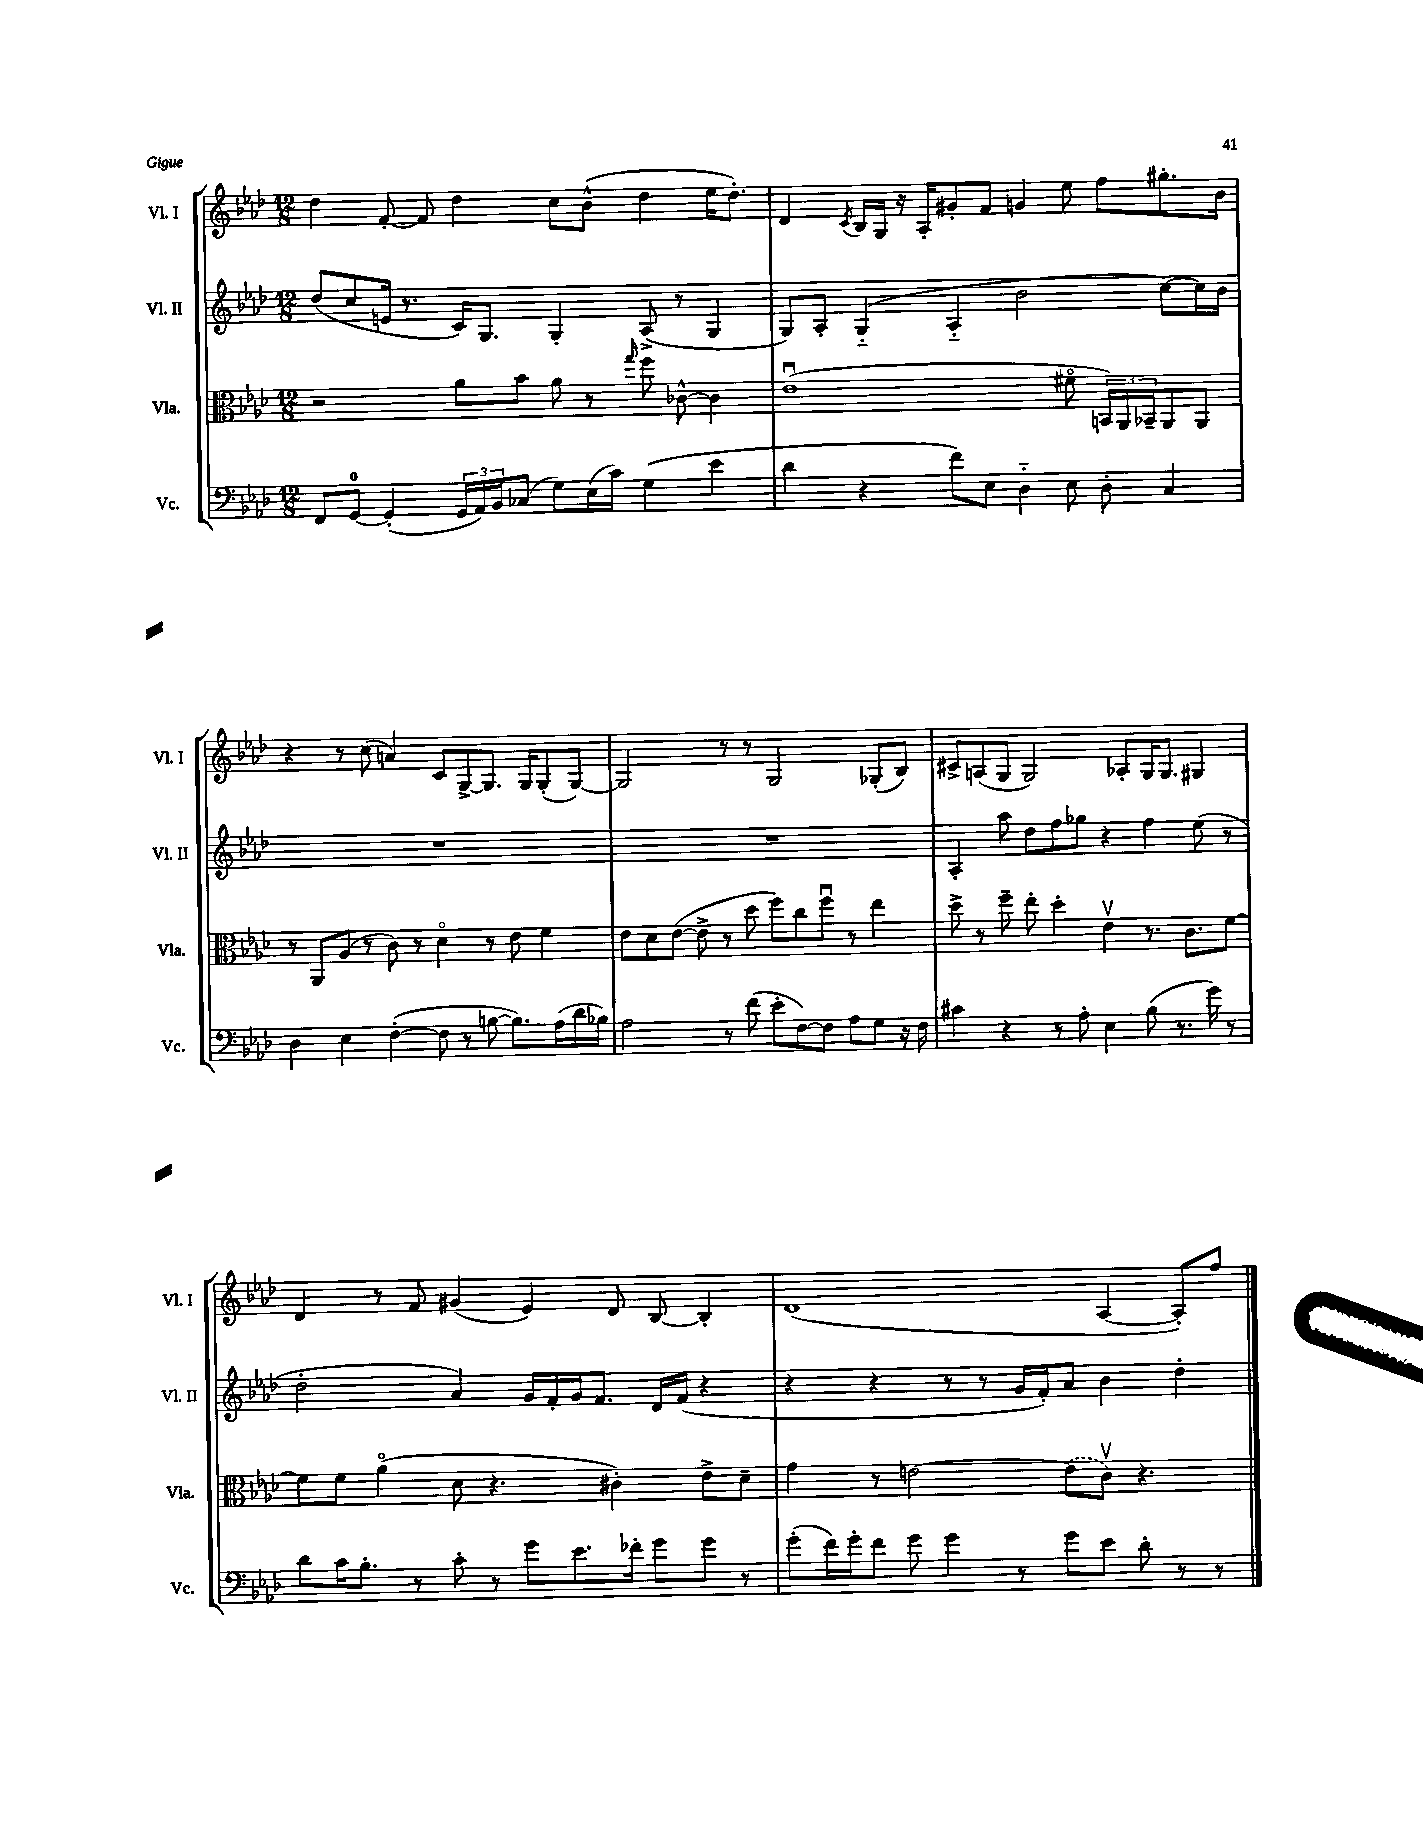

**kern	**kern	**kern	**kern
*part4	*part3	*part2	*part1
*staff4	*staff3	*staff2	*staff1
*I"Vc.	*I"Vla.	*I"Vl. II	*I"Vl. I
*I'Vc.	*I'Vla.	*I'Vl. II	*I'Vl. I
*clefF4	*clefC3	*clefG2	*clefG2
*k[b-e-a-d-]	*k[b-e-a-d-]	*k[b-e-a-d-]	*k[b-e-a-d-]
*M12/8	*M12/8	*M12/8	*M12/8
=109	=109	=109	=109
8FF/L	2r	(8dd-/L	4dd-\
[8GG/J	.	8cc/	.
(4GG'/]	.	16en/Jk	[8f'/
.	.	8.r	.
.	.	.	8f/]
24GG/LL	8a-\L	16c/KL)	4dd-\
24AA-/)	.	.	.
.	.	8.G/J	.
24BB-/J	.	.	.
(8C-X/J	8b-\J	.	.
8G\L)	8a-\	4G'/	8cc\L
(16E-\L	8r	.	(8b-^^\J
16c\JJ)	.	.	.
.	16qqgg/	.	.
(4G\	8ff\	(8A-^/	4dd-\
.	[8c-X^^\	8r	.
4e-\	4c-\]	4G/	16ee-\KL
.	.	.	8.dd-'\J)
=110	=110	=110	=110
4d-\	(1e-u	8G/L)	4d-/
.	.	8A-'/J	.
.	.	.	8qc/
4r	.	(4G/	16B-/LL
.	.	.	16G/JJ
.	.	.	16r
.	.	.	16A-'/KL
8f\L)	.	4A-/	8g#X'/
8E-\J	.	.	8f/J
4D-\	.	2b-\	4gn/
8E-\	8f#X\	.	8ee-\
8D-'\	24BBn/LL)	.	8ff\L
.	24AA-/	.	.
.	24BB-X~/J	.	.
4C/	8AA-/	[8cc\L)	8.gg#X'\
.	8AA-/J	16cc\L]	.
.	.	16b-\JJ	16b-\Jk
!!LO:LB:g=z
=111	=111	=111	=111
4D-\	8r	1.r	4r
.	8AA-/L	.	.
4E-\	(8A-/J	.	8r
.	8r	.	(8cc\
([4F'\	8c\)	.	4an/)
.	8r	.	.
8F\]	4d-\	.	8c/L
8r	.	.	[8G^/
[8Bn\	8r	.	8.G/J]
8.B\L])	8e-\	.	.
.	.	.	16G/KL
.	4f\	.	(8G'/
(16A-\L	.	.	.
16d-\	.	.	[8G/J)
16B-X\JJ)	.	.	.
=112	=112	=112	=112
2A-\	8e-\L	1.r	2G/]
.	8d-\	.	.
.	([8e-\J	.	.
.	8e-^\]	.	.
8r	8r	.	8r
(8f\	8dd-\	.	8r
8e-'\L	8ff\L)	.	2G/
[8F\)	8cc\	.	.
8F\J]	8ffu\J	.	.
8A-\L	8r	.	.
8G\J	4ee-\	.	(8G-X'/L
16r	.	.	8B-/J)
16F\	.	.	.
=113	=113	=113	=113
4c#X\	8dd-^\	4A-'/	8c#X^/L
.	8r	.	(8An/
4r	8ff~\	8aa-\	8G/J
.	8ee-'\	8dd-\L	2G/)
8r	4dd-'\	8ff\	.
8A-'\	.	8gg-X\J	.
4E-\	4e-v\	4r	.
.	.	.	8A-X'/L
(8B-\	8.r	4ff\	16G/K
.	.	.	8.G/J
8.r	.	.	.
.	8.c\L	.	.
.	.	(8ee-\	4G#X/
16g\)	.	.	.
8r	[8f\J	8r	.
!!LO:LB:g=z
=114	=114	=114	=114
8d-\L	8f\L]	2dd-'\	4d-/
16c\K	8f\J	.	.
8.B-'\J	.	.	.
.	(4a-\	.	8r
8r	.	.	8f/
8c'\	8d-\	4a-/)	(4g#X/
8r	4.r	.	.
8g\L	.	16g/LL	4e-/)
.	.	16f'/	.
8.e-\	.	16g/J	.
.	.	8.f/J	.
.	4c#X'\)	.	8d-/
16f-X'\Jk	.	.	.
8g\L	.	16d-/LL	[8B-/
.	.	(16f/JJ	.
8g\J	8e-^\L	4r	4B-'/]
8r	8d-~\J	.	.
=115	=115	=115	=115
(8g'\L	4g\	4r	(1d-
16f\L)	.	.	.
16g'\J	.	.	.
8f\J	8r	4r	.
8g\	[2en\	.	.
4g\	.	8r	.
.	.	8r	.
8r	.	16g/LL	.
.	.	16f'/J)	.
8g\L	(8e\L]	8a-/J	.
8e-\J	8cv\J)	4b-\	[4A-/
8d-'\	4.r	.	.
8r	.	4dd-'\	8A-'/L])
8r	.	.	8ff/J
==	==	==	==
*-	*-	*-	*-
